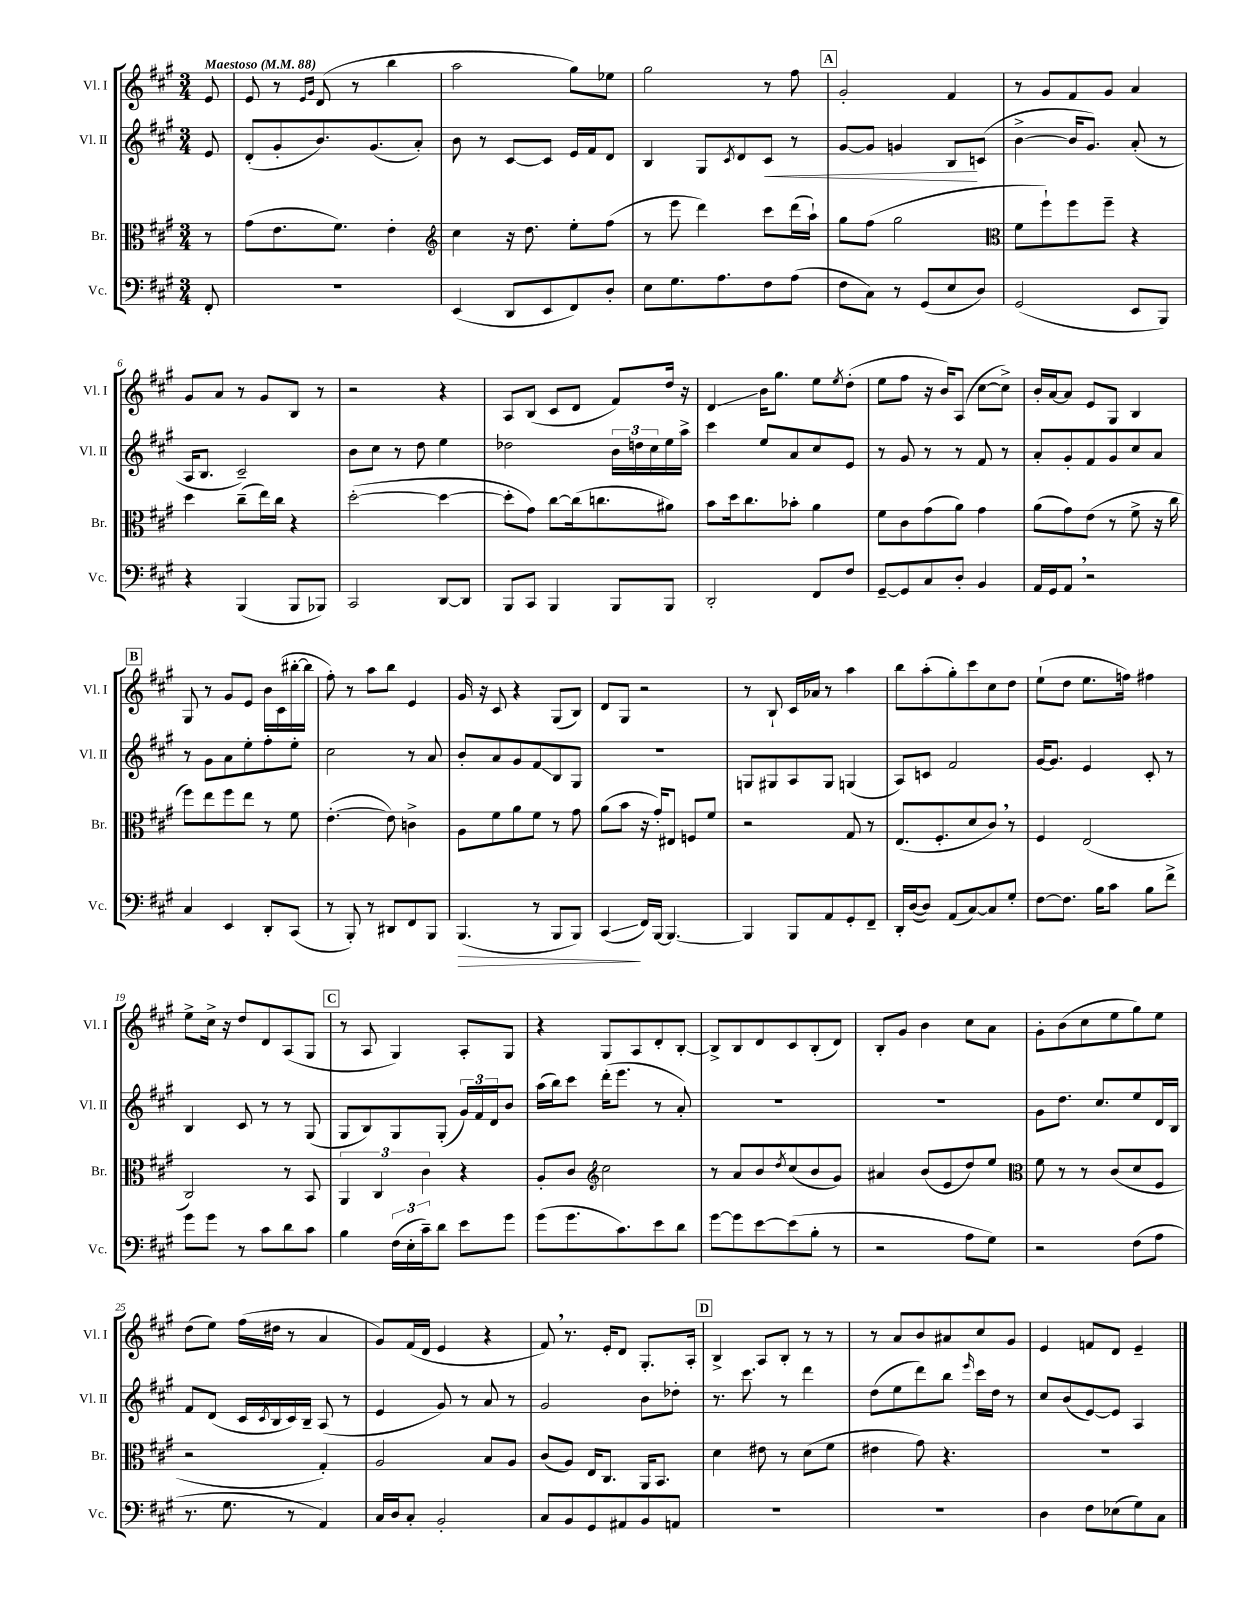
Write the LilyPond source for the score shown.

<<
\new StaffGroup <<
\new Staff = "s0" \with { instrumentName = "Vl. I" shortInstrumentName = "Vl. I" } {
    \clef treble \key a \major \numericTimeSignature \time 3/4 \partial 8 \tempo "Maestoso" 4 = 88
    e'8 |
    e'8 r8 \grace { e'16 gis'16 } d'8( r8 b''4 |
    a''2 gis''8) ees''8 |
    gis''2 r8 fis''8 |
    \mark \markup { \box "A" } gis'2-. fis'4 |
    r8 gis'8 fis'8 gis'8 a'4 |
    gis'8 a'8 r8 gis'8 b8 r8 |
    r2 r4 |
    a8 b8( cis'8 d'8 fis'8) d''16 r16 |
    d'4\glissando b'16 gis''8. e''8 \acciaccatura { e''8 } d''8-.( |
    e''8 fis''8 r16 b'16) a8( cis''8~ cis''8->) |
    b'16-. a'16~ a'8 e'8 gis8 b4 |
    \mark \markup { \box "B" } gis8 r8 gis'8 e'8 b'16 cis'16( bis''16~-. bis''16 |
    fis''8-.) r8 a''8 b''8 e'4 |
    gis'16 r16 cis'8 r4 gis8( b8) |
    d'8 gis8 r2 |
    r8 b8-! cis'16 aes'16 r8 a''4 |
    b''8 a''8-.( gis''8-.) cis'''8 cis''8 d''8 |
    e''8-!( d''8 e''8. f''16) fis''4 |
    e''8-> cis''16-> r16 d''8 d'8 a8( gis8 |
    \mark \markup { \box "C" } r8 a8 gis4) a8-. gis8 |
    r4 gis8 a8 d'8-. b8~-. |
    b8-> b8 d'8 cis'8 b8-.( d'8) |
    b8-. gis'8 b'4 cis''8 a'8 |
    gis'8-. b'8( cis''8 e''8 gis''8) e''8 |
    d''8( e''8) fis''16( dis''16 r8 a'4 |
    gis'8) fis'16( d'16 e'4 r4 |
    fis'8) \breathe r8. e'16-. d'8 gis8.-. a16-. |
    \mark \markup { \box "D" } b4-> a8 b8-. r8 r8 |
    r8 a'8 b'8 ais'8 cis''8 gis'8 |
    e'4 f'8 d'8 e'4-- \bar "|." |
}
\new Staff = "s1" \with { instrumentName = "Vl. II" shortInstrumentName = "Vl. II" } {
    \clef treble \key a \major \numericTimeSignature \time 3/4 \partial 8
    e'8 |
    d'8-.( gis'8-. b'8.) gis'8.( a'8-.) |
    b'8 r8 cis'8~ cis'8 e'16 fis'16 d'8 |
    b4 gis8 \acciaccatura { cis'8 } d'8 cis'8\< r8 |
    \mark \markup { \box "A" } gis'8~ gis'8 g'4 b8\! c'8( |
    b'4~-> b'16 gis'8.) a'8-.( r8 |
    a16 b8. cis'2--) |
    b'8 cis''8 r8 d''8 e''4 |
    des''2 \tuplet 3/2 { b'16 d''16 cis''16 } e''16 a''16-> |
    cis'''4 e''8 a'8 cis''8 e'8 |
    r8 gis'8 r8 r8 fis'8 r8 |
    a'8-. gis'8-. fis'8 gis'8 cis''8 a'8 |
    \mark \markup { \box "B" } r8 gis'8 a'8 e''8-. fis''8-. e''8-. |
    cis''2 r8 a'8 |
    b'8-. a'8 gis'8 fis'8\glissando b8 gis8 |
    R2. |
    g8 gis8 a8 gis8 g4( |
    a8) c'8 fis'2 |
    gis'16~ gis'8. e'4 cis'8-. r8 |
    b4 cis'8 r8 r8 gis8( |
    \mark \markup { \box "C" } gis8 b8) gis8 gis8-.( \tuplet 3/2 { gis'16) fis'16 d'16 } b'8 |
    a''16( b''16) cis'''8 d'''16-.( e'''8. r8 a'8-.) |
    R2. |
    R2. |
    gis'8 d''8. cis''8. e''8 d'16 b16 |
    fis'8 d'8( cis'16 \acciaccatura { cis'8 } b16 cis'16) b16-- a8( r8 |
    e'4 gis'8) r8 a'8 r8 |
    gis'2 b'8 des''8-. |
    \mark \markup { \box "D" } r8. cis'''8. r8 d'''4 |
    d''8( e''8 d'''8) b''8 \grace { e'''16 } cis'''16 d''16 r8 |
    cis''8 b'8( e'8~) e'8 a4 \bar "|." |
}
\new Staff = "s2" \with { instrumentName = "Br." shortInstrumentName = "Br." } {
    \clef alto \key a \major \numericTimeSignature \time 3/4 \partial 8
    r8 |
    gis'8( e'8. fis'8.) e'4-. |
    \clef treble cis''4 r16 d''8. e''8-. fis''8( |
    r8 e'''8 d'''4) cis'''8 d'''16( a''16-!) |
    \mark \markup { \box "A" } gis''8 fis''8( gis''2 |
    \clef alto fis'8 fis''8-!) fis''8 fis''8-- r4 |
    d''4 cis''8--( e''16) cis''16 r4 |
    d''2~-.( d''4~ |
    d''8-. gis'8) cis''8~ cis''16( c''8. ais'8) |
    b'8 d''16 cis''8. bes'8-. a'4 |
    fis'8 cis'8 gis'8( a'8) gis'4 |
    a'8( gis'8) e'8( r8 fis'8-> r16 cis''16 |
    \mark \markup { \box "B" } fis''8) e''8 fis''8 e''8 r8 fis'8 |
    e'4.~-.( e'8) c'4-> |
    a8 fis'8 a'8 fis'8 r8 gis'8 |
    a'8( b'8 r16 gis'16-.) eis8 f8 fis'8 |
    r2 gis8 r8 |
    e8.( fis8.-. d'8 cis'8) \breathe r8 |
    fis4 e2( |
    cis2) r8 b,8 |
    \mark \markup { \box "C" } \tuplet 3/2 { a,4 cis4 cis'4 } r4 |
    a8-. cis'8 \clef treble cis''2 |
    r8 a'8 b'8 \acciaccatura { d''8 } cis''8( b'8 gis'8) |
    ais'4 b'8( e'8 d''8) e''8 |
    \clef alto fis'8 r8 r8 cis'8( d'8 fis8 |
    r2 gis4-.) |
    a2 b8 a8 |
    cis'8( a8) e16 cis8. a,16 b,8. |
    \mark \markup { \box "D" } d'4 eis'8 r8 d'8( fis'8 |
    eis'4 gis'8) r4. |
    R2. \bar "|." |
}
\new Staff = "s3" \with { instrumentName = "Vc." shortInstrumentName = "Vc." } {
    \clef bass \key a \major \numericTimeSignature \time 3/4 \partial 8
    fis,8-. |
    R2. |
    e,4( d,8 e,8 fis,8) d8-. |
    e8 gis8. a8. fis8 a8( |
    \mark \markup { \box "A" } fis8 cis8) r8 gis,8( e8 d8) |
    gis,2( e,8 b,,8) |
    r4 b,,4( b,,8 bes,,8) |
    cis,2 d,8~ d,8 |
    b,,8 cis,8 b,,4 b,,8 b,,8 |
    d,2-. fis,8 fis8 |
    gis,8~-- gis,8 cis8 d8-. b,4 |
    a,16 gis,16 a,8 \breathe r2 |
    \mark \markup { \box "B" } cis4 e,4 d,8-. cis,8( |
    r8 b,,8-.) r8 dis,8 fis,8 b,,8 |
    b,,4.\>( r8 b,,8 b,,8) |
    cis,4\glissando\!( fis,16) b,,16~ b,,4.~ |
    b,,4 b,,8 a,8 gis,8-. fis,8-- |
    d,16-. d16~( d8) a,8( cis8~) cis8 gis8-. |
    fis8~ fis8. b16 cis'8 b8 fis'8-> |
    gis'8 gis'8 r8 cis'8 d'8 cis'8 |
    \mark \markup { \box "C" } b4 \tuplet 3/2 { fis16( e16-. cis'16--) } d'8 e'8 gis'8 |
    gis'8( gis'8. cis'8.) e'8 d'8 |
    gis'8~ gis'8 e'8~ e'8( b8-. r8 |
    r2 a8 gis8) |
    r2 fis8( a8 |
    r8. gis8. r8 a,4) |
    cis16 d16 cis8-. b,2-. |
    cis8 b,8 gis,8 ais,8 b,8 a,8 |
    \mark \markup { \box "D" } R2. |
    R2. |
    d4 fis8 ees8( gis8) cis8 \bar "|." |
}
>>
>>
